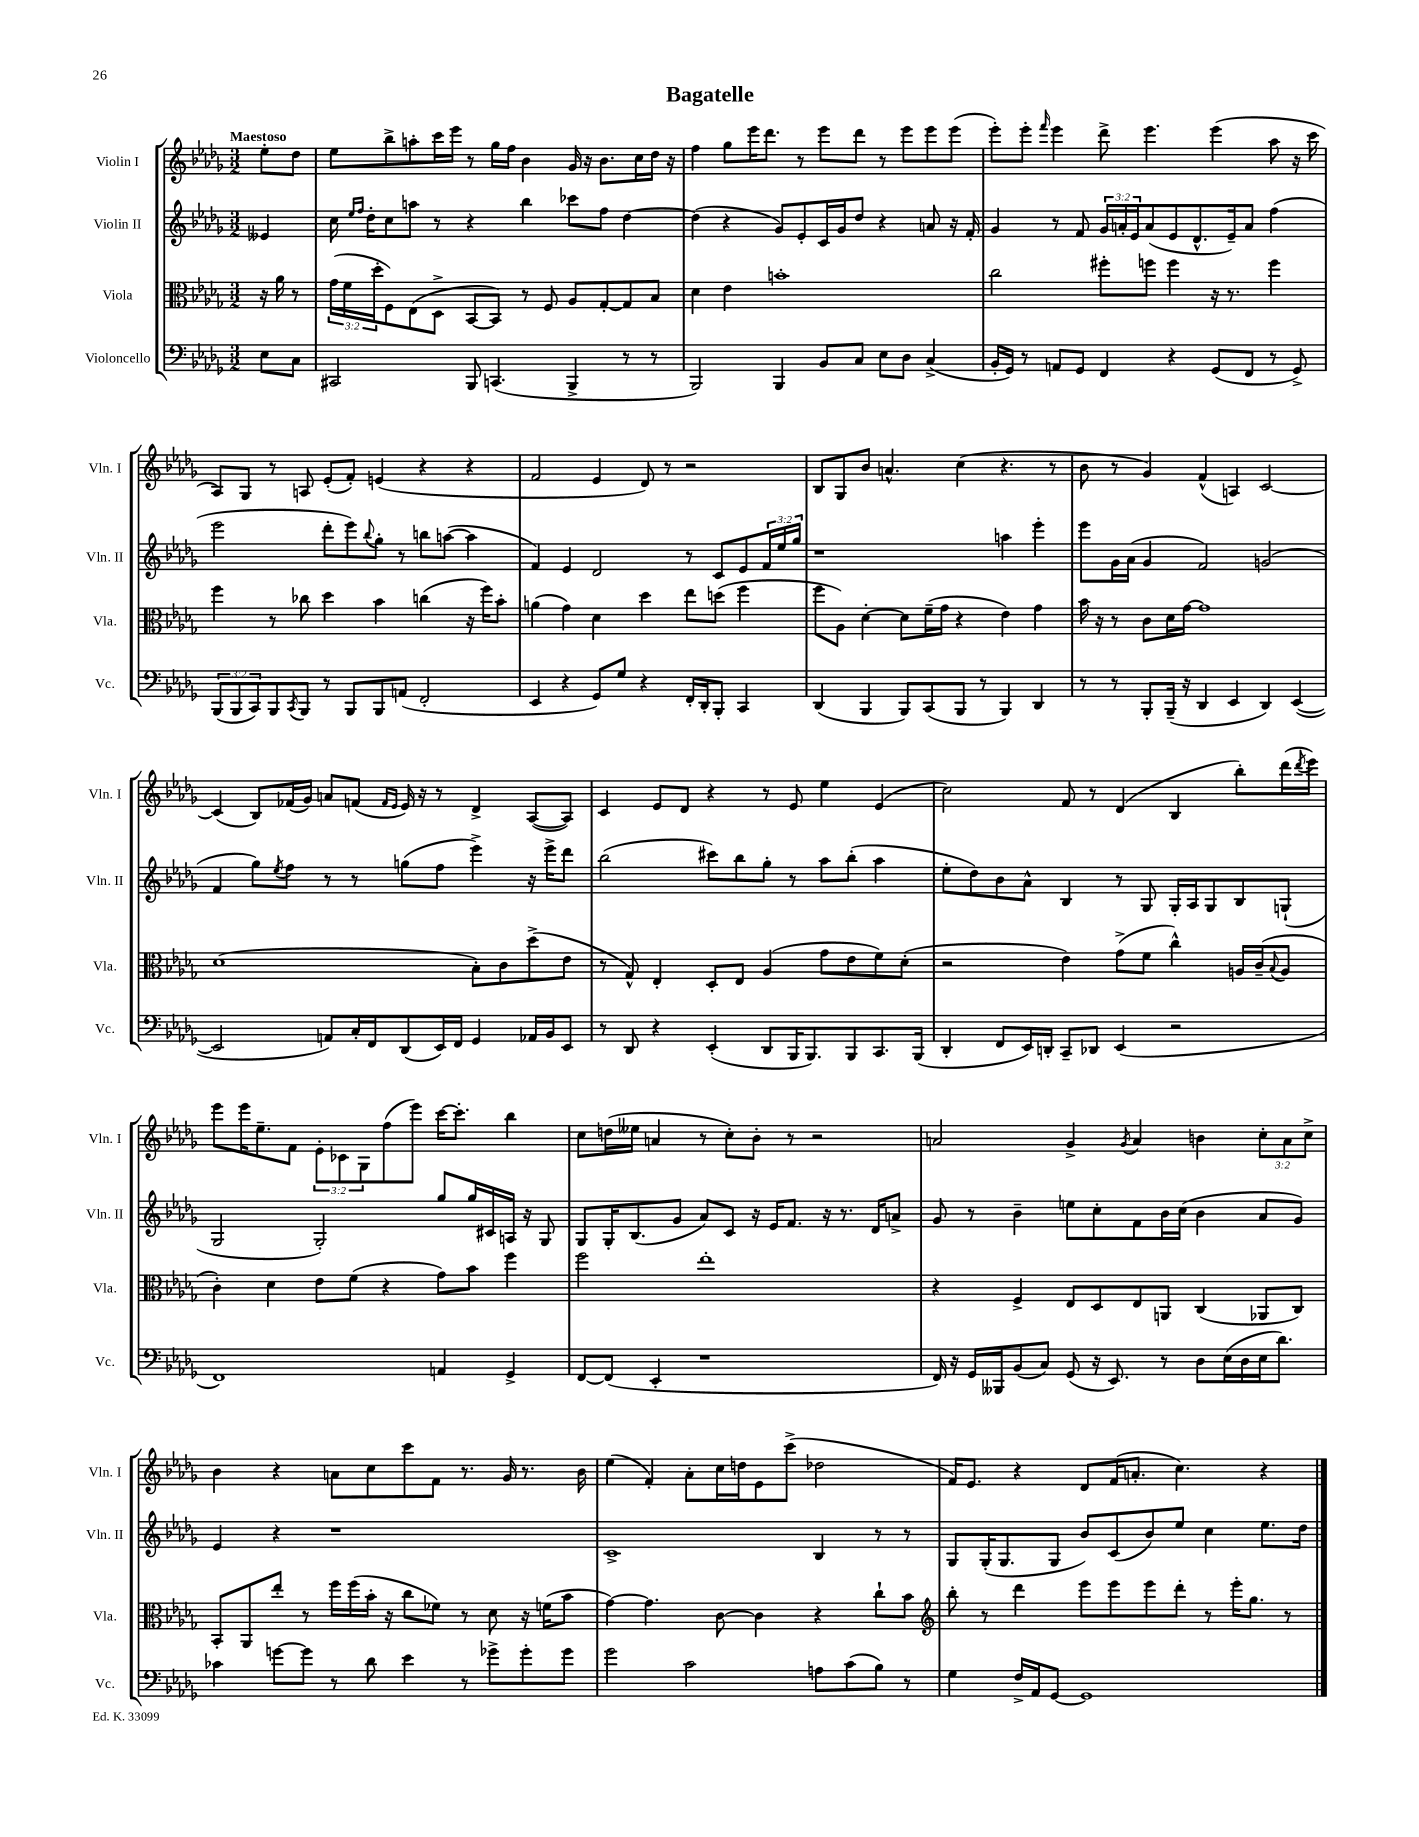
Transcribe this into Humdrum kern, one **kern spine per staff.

**kern	**kern	**kern	**kern
*staff4	*staff3	*staff2	*staff1
*clefF4	*clefC3	*clefG2	*clefG2
*k[b-e-a-d-g-]	*k[b-e-a-d-g-]	*k[b-e-a-d-g-]	*k[b-e-a-d-g-]
*M3/2	*M3/2	*M3/2	*M3/2
8E-\L	16r	4e--/	8ee-'\L
.	16a-\	.	.
8C\J	8r	.	8dd-\J
=	=	=	=
2CC#/	(24g-\LL	16cc\	8ee-\L
.	24f\	.	.
.	.	16qqee-/LL	.
.	.	16qqff/JJ	.
.	.	16dd-'\LK	.
.	24dd-'\J	.	.
.	8F\)	8cc\	8bb-^\
.	(8E-\	8aa\J	8aa'\
.	8D-^\J	8r	16ccc\L
.	.	.	16eee-\JJ
8BBB-/	[8BB-/L	4r	8r
(4.CC/	8BB-/]J)	.	16gg-\LL
.	.	.	16ff\JJ
.	8r	4bb-\	4b-\
.	8F/	.	.
4BBB-^/	8A-/L	8ccc-\L	16g-/
.	.	.	16r
.	[8G-'/	8ff\J	8.b-\L
8r	8G-/]	[4dd-\	.
.	.	.	16cc\L
8r	8B-/J	.	16dd-\JJ
.	.	.	16r
=	=	=	=
2BBB-/)	4d-\	(4dd-\]	4ff\
.	4e-\	4r	8gg-\L
.	.	.	16eee-\K
.	.	.	8.ddd-\J
4BBB-/	1b'	8g-/L)	.
.	.	8e-'/	8r
8BB-/L	.	16c/L	8eee-\L
.	.	16g-/J	.
8C/J	.	8dd-/J	8ddd-\J
8E-\L	.	4r	8r
8D-\J	.	.	8eee-\L
(4C^/	.	8a/	8eee-\
.	.	16r	(8eee-\J
.	.	16f'/	.
=	=	=	=
16BB-'/LL	2cc\	4g-/	8eee-'\L)
16GG-/JJ)	.	.	.
8r	.	.	8eee-'\J
.	.	.	16qqfff/
8AA/L	.	8r	4eee-\
8GG-/J	.	8f/	.
4FF/	8ff#'\L	24g-/LL	8ddd-^\
.	.	24a'/	.
.	.	24e-/J	.
.	8ff\J	(8a/	4.eee-\
4r	4ff\	8e-/	.
.	.	8.d-^^/	.
(8GG-/L	16r	.	(4eee-\
.	8.r	16e-~/k)	.
8FF/J	.	8a/J	.
8r	4ff\	(4ff\	8aa-\
8GG-^/)	.	.	16r
.	.	.	16ccc\
=	=	=	=
(12BBB-/L	4ff\	2eee-\	8A-/L)
12BBB-/	.	.	.
.	.	.	8G-/J
12CC/)	.	.	.
8BBB-/	8r	.	8r
8qCC/	.	.	.
8BBB-/J	8cc-\	.	8A/
8r	4dd-\	8ddd-'\L	(8e-'/L
8BBB-/L	.	8eee-\)	8f'/J)
.	.	8qqbb-/	.
8BBB-/	4b-\	8gg-'\J	(4e/
(8AA/J	.	8r	.
2FF'/	(4cc\	8bb\L	4r
.	.	([8aa\J	.
.	16r	4aa\]	4r
.	16ff\LK)	.	.
.	8b-'\J	.	.
=	=	=	=
4EE-/	(4a\	4f/)	2f/
4r	4g-\)	4e-/	.
8GG-/L)	4d-\	2d-/	4e-/
8G-/J	.	.	.
4r	4dd-\	.	8d-/)
.	.	.	8r
16FF'/LL	8ee-\L	8r	2r
16DD-'/J	.	.	.
8BBB-'/J	(8dd\J	8c/L	.
4CC/	4ff\	8e-/	.
.	.	24f/L	.
.	.	24ee-/	.
.	.	24gg-/JJ	.
=	=	=	=
(4DD-/	8ff\L	1r	8B-/L
.	8A-\J)	.	8G-/
4BBB-/	[4d-'\	.	8b-/J
.	.	.	4.a^^/
8BBB-/L)	8d-\]L	.	.
(8CC/	(16f~\L	.	.
.	16g-\JJ	.	.
8BBB-/J	4r	.	(4cc\
8r	.	.	.
4BBB-/)	4e-\)	4aa\	4.r
4DD-/	4g-\	4eee-'\	.
.	.	.	8r
=	=	=	=
8r	16b-\	8eee-\L	8b-\
.	16r	.	.
8r	8r	16g-\L	8r
.	.	(16a-\JJ	.
8BBB-'/L	8c\L	4g-/	4g-/)
(16BBB-~/Jk	16d-\L	.	.
16r	[16g-\JJ	.	.
4DD-/	1g-]	2f/)	(4f^^/
4EE-/	.	.	4A/)
4DD-/)	.	(2g/	[2c/
([4EE-/	.	.	.
=	=	=	=
2EE-/]	(1d-	4f/	(4c/]
.	.	8gg-\L)	8B-/L)
.	.	8qee-/	.
.	.	8ff\J	(16f-/L
.	.	.	16g-/JJ)
8AA/L)	.	8r	8a/L
16C'/L	.	8r	(8f/J
16FF/J	.	.	.
.	.	.	16qqf/LL
.	.	.	16qqe-/JJ
(8DD-/	.	(8gg\L	16e-/)
.	.	.	16r
16EE-/L)	.	8ff\J	8r
16FF/JJ	.	.	.
4GG-/	8B-'\L)	4eee-^\)	4d-^/
.	8c\	.	.
16AA-/LL	(8dd-^\	16r	([8A-/L
16BB-/J	.	16eee-^\LK	.
8EE-/J	8e-\J	8ddd-\J	8A-/]J)
=	=	=	=
8r	8r	(2bb-\	4c/
8DD-/	8G-^^/)	.	.
4r	4E-'/	.	8e-/L
.	.	.	8d-/J
(4EE-'/	8D-'/L	8ccc#\L)	4r
.	8E-/J	8bb-\	.
8DD-/L	(4A-/	8gg-'\J	8r
16BBB-/K	.	8r	8e-/
8.BBB-/)	.	.	.
.	8g-\L	8aa-\L	4ee-\
8BBB-/	8e-\	(8bb-'\J	.
8.CC/	8f\)	4aa-\	(4e-/
.	(8d-'\J	.	.
(16BBB-/Jk	.	.	.
=	=	=	=
4DD-'/	2r	8ee-'\L	2cc\)
.	.	8dd-\)	.
8FF/L	.	8b-\	.
16EE-/L)	.	8a-^^\J	.
16DD'/JJ	.	.	.
8CC~/L	4e-\)	4B-/	8f/
8DD-/J	.	.	8r
(4EE-/	(8g-^\L	8r	(4d-/
.	8f\J	8G-/	.
2r	4cc^^\)	16G-'/LL	4B-/
.	.	16A-/J	.
.	.	8G-/	.
.	16A/LL	8B-/	8bb-'\L)
.	(16c~/J	.	.
.	8qqB-/	.	.
.	8A/J	(8G`/J	(16ddd-\L
.	.	.	8qddd-/
.	.	.	16eee-\JJ)
=	=	=	=
1FF)	4c'\)	2G-/	8eee-\L
.	.	.	16eee-\K
.	.	.	8.ee-~\
.	4d-\	.	.
.	.	.	8f\J
.	8e-\L	2G-'/)	12e-'\L
.	.	.	12c-\
.	(8f\J	.	.
.	.	.	12G-\
.	4r	.	(8ff\
.	.	.	8eee-\J)
4AA/	8g-\L)	8gg-/L	[16ccc\LK
.	.	.	8.ccc'\]J
.	8b-\J	16gg-/L	.
.	.	16c#/	.
4GG-^/	4ff\	16A/JJ	4bb-\
.	.	16r	.
.	.	8G-/	.
=	=	=	=
[8FF/L	2ff\	8G-/L	8cc\L
(8FF/]J	.	16G-'/K	(16dd\L
.	.	(8.B-/	16ee--\JJ
4EE-'/	.	.	4a/
.	.	8g-/J	.
1r	1ee-'	8a-/L)	8r
.	.	8c/J	8cc'\L)
.	.	16r	8b-'\J
.	.	16e-/LK	.
.	.	8.f/J	8r
.	.	.	2r
.	.	16r	.
.	.	8.r	.
.	.	16d-/LK	.
.	.	8a^/J	.
=	=	=	=
16FF/)	4r	8g-/	2a/
16r	.	.	.
16GG-/LL	.	8r	.
16BBB--/J	.	.	.
(8BB-/	4F^/	4b-~\	.
8C/J)	.	.	.
(8GG-/	8E-/L	8ee\L	4g-^/
16r	8D-/	8cc'\	.
8.EE-/)	.	.	.
.	.	.	8qg-/
.	8E-/	8f\	4a/
8r	8AA/J	16b-\L	.
.	.	(16cc\JJ	.
8D-\L	(4C/	4b-\	4b\
(16E-\L	.	.	.
16D-\	.	.	.
16E-\J	8AA-/L	8a-/L	12cc'\L
8.d-\J)	.	.	.
.	.	.	12a\
.	8C/J)	8g-/J)	.
.	.	.	12cc^\J
=	=	=	=
4c-\	8BB-'/L	4e-/	4b-\
.	8AA-/	.	.
[8g\L	8ee-'/J	4r	4r
8g\]J	8r	.	.
8r	16ff\LL	1r	8a\L
.	(16ff\	.	.
8d-\	16b-'\JJ	.	8cc\
.	16r	.	.
4e-\	8cc\L	.	8ccc\
.	8f-\J)	.	8f\J
8r	8r	.	8.r
8g-^\L	8d-\	.	.
.	.	.	16g-/
8g-'\	16r	.	8.r
.	(16f\LK	.	.
8g-\J	8b-\J	.	.
.	.	.	16b-\
=	=	=	=
2g-\	[4g-\)	1c^	(4ee-\
.	4.g-\]	.	4f'/)
2c\	.	.	8a-'\L
.	[8c\	.	16cc\L
.	.	.	16dd\J
.	4c\]	.	8e-\
.	.	.	(8ccc^\J
8A\L	4r	4B-/	2dd-\
(8c\	.	.	.
8B-\J)	8cc`\L	8r	.
8r	8b-\J	8r	.
=	=	=	=
*	*clefG2	*	*
4G-\	8bb-'\	8G-/L	16f/LK)
.	.	.	8.e-/J
.	8r	(16G-'/K	.
.	.	8.G-/	.
16F^/LL	4ddd-\	.	4r
16AA-/J	.	.	.
[8GG-/J	.	8G-/J	.
1GG-]	8eee-\L	8b-/L)	8d-/L
.	8eee-\	(8c/	(16f/K
.	.	.	8.a'/J
.	8eee-\	8b-/)	.
.	8ddd-'\J	8ee-/J	4.cc\)
.	8r	4cc\	.
.	16eee-'\LK	.	.
.	8.gg-\J	.	.
.	.	8.ee-\L	4r
.	8r	.	.
.	.	16dd-\Jk	.
==	==	==	==
*-	*-	*-	*-
